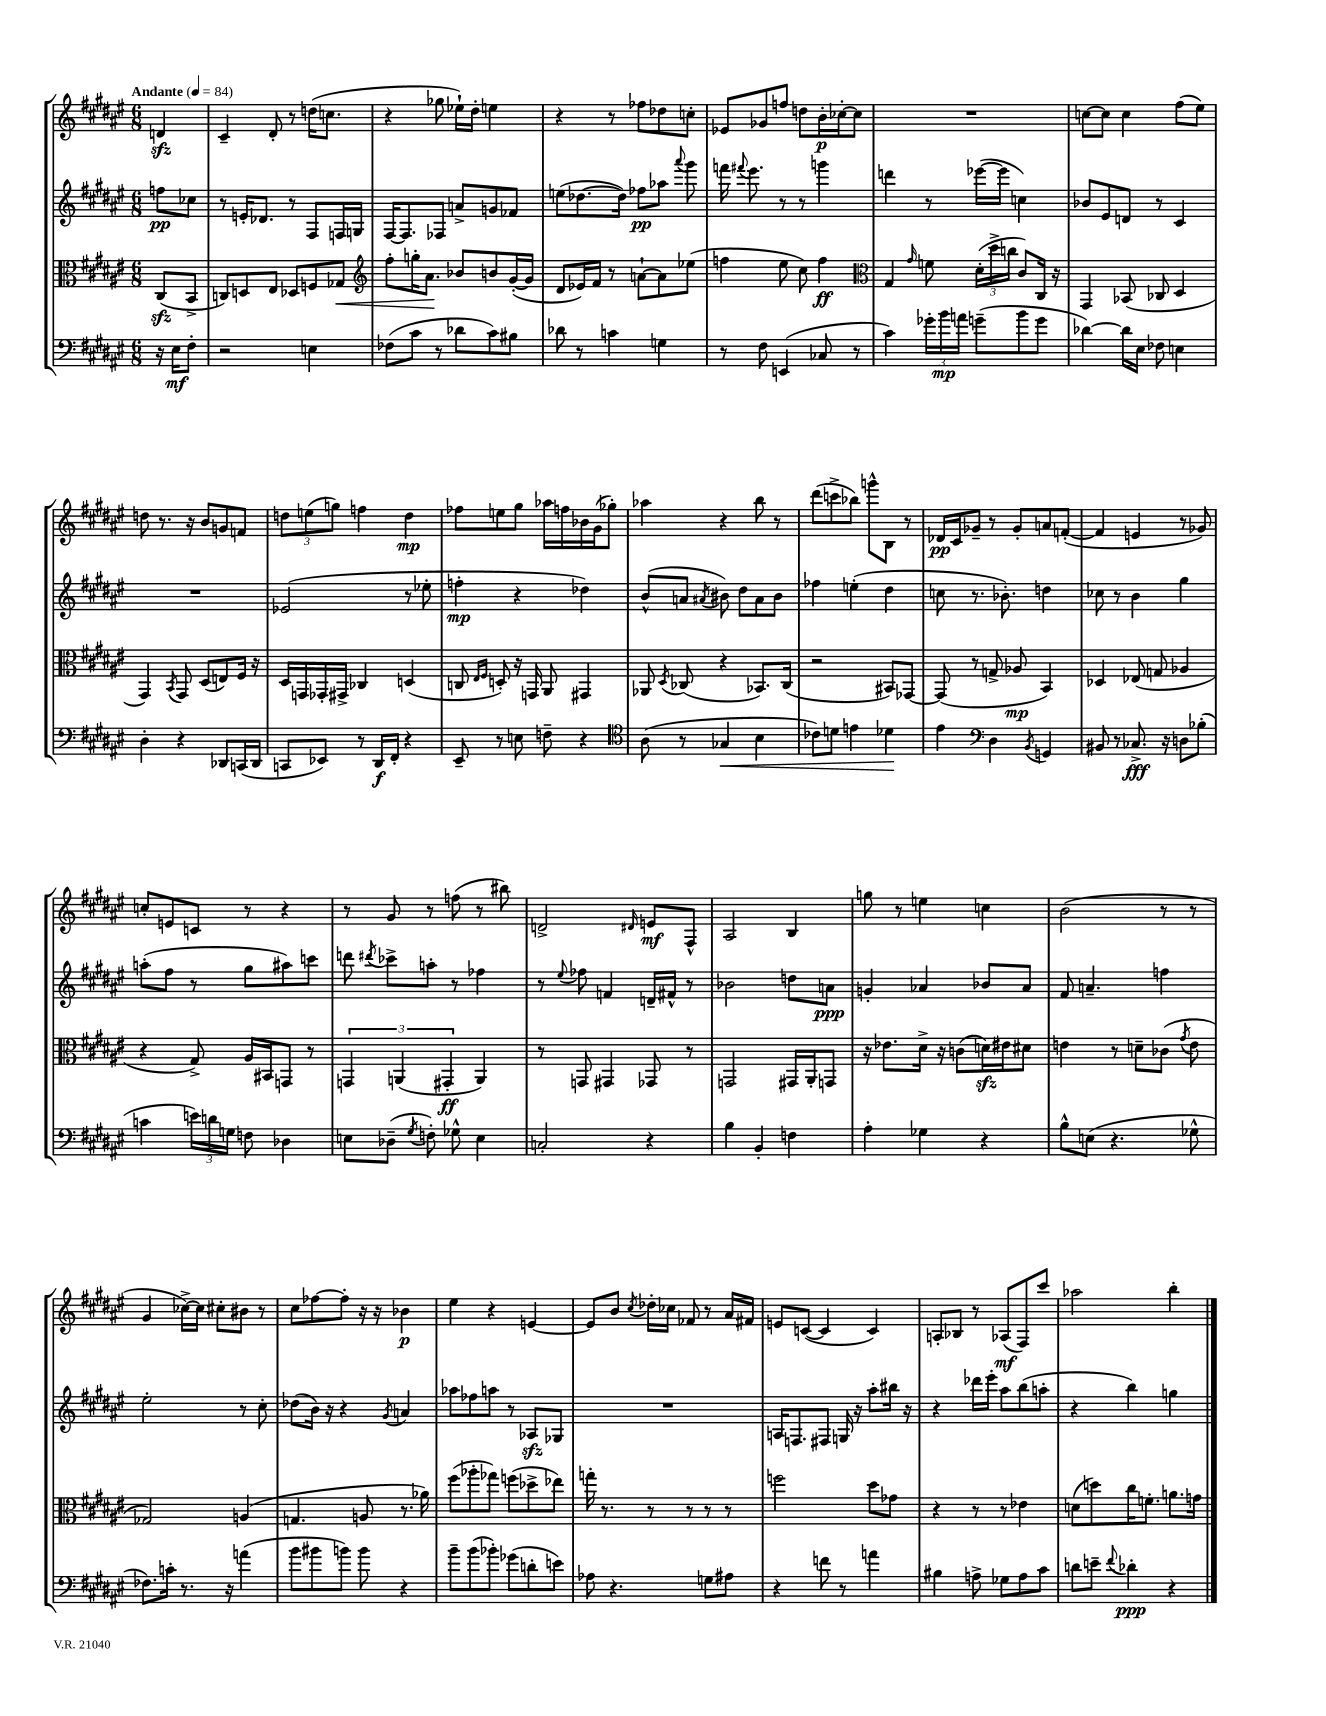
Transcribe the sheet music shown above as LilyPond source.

<<
\new StaffGroup <<
\new Staff = "s0" {
    \clef treble \key fis \major \numericTimeSignature \time 6/8 \partial 4 \tempo "Andante" 4 = 84
    \autoBeamOff d'4\sfz |
    cis'4-- dis'8-. r8 d''16[( c''8.] |
    r4 ges''8 ees''16[-!) dis''16]-. e''4 |
    r4 r8 fes''8[ des''8 c''8]-. |
    ees'8[ ges'8 f''8] d''8[ b'16-.\p ces''16~-. ces''8] |
    R2. |
    c''8[~ c''8] c''4 fis''8[( eis''8]) |
    d''8 r8. r16 b'8[ g'8 f'8] |
    \tuplet 3/2 { d''8[ e''8( g''8]) } f''4 d''4\mp |
    fes''8[ e''8 gis''8] aes''16[ f''16 bes'16 gis'16( ges''8]-.) |
    aes''4 r4 b''8 r8 |
    dis'''8[( c'''8-> bes''8]) g'''8[-^ b8] r8 |
    des'16[\pp cis'16 ges'8]-- r8 ges'8[-. a'8 f'8]~-.( |
    f'4 e'4 r8 ges'8) |
    c''8[-. e'8 c'8] r8 r4 |
    r8 gis'8 r8 f''8( r8 bis''8) |
    d'2-> \grace { dis'16 } e'8[\mf fis8]-^ |
    ais2 b4 |
    g''8 r8 e''4 c''4 |
    b'2( r8 r8 |
    gis'4 ces''16[~->) ces''16] cis''8[-. bis'8] r8 |
    cis''8[ fes''8~ fes''8]-. r16 r16 bes'4\p |
    eis''4 r4 e'4~ |
    e'8[ b'8] \acciaccatura { cis''8 } des''16[-. ces''16] fes'8 r8 ais'16[ fis'16] |
    e'8[ c'8]~( c'4 c'4) |
    a8[-. bes8] r8 aes8[\mf( fis8) cis'''8] |
    aes''2 b''4-. \bar "|." |
}
\new Staff = "s1" {
    \clef treble \key fis \major \numericTimeSignature \time 6/8 \partial 4
    \autoBeamOff f''8[\pp ces''8] |
    r8 e'16[-. des'8.] r8 fis8[ f16 g16] |
    fis16[~ fis8. fes8] a'8[-> g'8 fes'8] |
    e''8[( des''8.~ des''16]) fes''8[\pp aes''8] \appoggiatura { ais'''8 } gis'''8 |
    f'''16 \appoggiatura { fis'''8 } eis'''8. r8 r8 g'''4 |
    d'''4 r8 ees'''16[~( ees'''16] c''4) |
    bes'8[ eis'8 d'8] r8 cis'4 |
    R2. |
    ees'2( r8 ees''8-. |
    f''4-.\mp r4 des''4) |
    b'8[-^( a'8] \acciaccatura { ais'8 } bis'8) dis''8[ ais'8 bis'8] |
    fes''4 e''4-.( dis''4 |
    c''8 r8. bes'8.-.) d''4 |
    ces''8 r8 b'4 gis''4 |
    a''8[-.( fis''8] r8 gis''8[ ais''8) c'''8] |
    d'''8 \acciaccatura { dis'''8 } ces'''8[-> a''8]-. r8 fes''4 |
    r8 \appoggiatura { eis''8 } fes''8 f'4 d'16[-- fis'16]-^ r8 |
    bes'2 d''8[ a'8]\ppp |
    g'4-. aes'4 bes'8[ aes'8] |
    fis'8 a'4.-- f''4 |
    eis''2-. r8 cis''8-. |
    des''8[( b'16]) r16 r4 \acciaccatura { gis'8 } a'4 |
    aes''8[ fes''8 a''8] r8 aes8[\sfz ges8] |
    R2. |
    a16[ f8. fis8] g16 r16 ais''8[-. bis''16] r16 |
    r4 des'''16[ eis'''16]-. ais''8[ b''8( a''8]-. |
    r4 b''4) g''4 \bar "|." |
}
\new Staff = "s2" {
    \clef alto \key fis \major \numericTimeSignature \time 6/8 \partial 4
    \autoBeamOff cis8[\sfz( b,8]-> |
    c8[) d8 eis8] des8[ f8 ges8]\< |
    \clef treble fis''8[-. g''16-. ais'8.]\! bes'8[ b'8 gis'16~-.( gis'16] |
    dis'8[ ees'16) fis'16] r8 a'8[~-! a'8 ees''8]( |
    f''4 eis''8 cis''8) f''4\ff |
    \clef alto gis4 \grace { gis'16 } f'8 \tuplet 3/2 { dis'16[-.( dis''16-> c''16] } cis'8[) cis16] r16 |
    gis,4 bes,8( ces8 dis4 |
    gis,4) \acciaccatura { b,8 } gis,8 dis8[( e8) fis16] r16 |
    dis16[ g,16 ges,16-. gis,16]-> ces4 d4( |
    c8 \grace { eis16[ fis16] } d8-.) r16 g,16 ais,8 gis,4 |
    aes,8 \acciaccatura { dis8 } ces8( r4 bes,8.[) ces16]( |
    r2 bis,8[) ges,8]~ |
    ges,8( r8 g8-> aes8\mp b,4) |
    des4 ees8( g8 aes4 |
    r4 gis8->) ais16[ bis,16 g,8] r8 |
    \tuplet 3/2 { g,4 a,4( gis,4-.\ff } a,4) |
    r8 g,8 gis,4 ges,8 r8 |
    g,2 gis,16[ ais,16-. g,8] |
    r16 ees'8.[ dis'16]-> r16 c'8[( d'16\sfz) eis'16 dis'8] |
    e'4 r8 d'8[-- ces'8]( \acciaccatura { gis'8 } e'8 |
    ges2) a4( |
    g4. a8 r8. aes'16) |
    fis''8[( aes''8-. ges''8]) f''8[( des''8-> ees''8]) |
    g''16-. r8. r8 r8 r8 r8 |
    f''2 dis''8[ ges'8] |
    r4 r8 r8 ees'4 |
    d'8[( d''8) cis''16 f'8.]-. a'8.[ g'16] \bar "|." |
}
\new Staff = "s3" {
    \clef bass \key fis \major \numericTimeSignature \time 6/8 \partial 4
    \autoBeamOff r16 eis16[\mf fis8]-. |
    r2 e4 |
    fes8[( cis'8] r8 des'8[ cis'8) bis8] |
    des'8 r8 c'4 g4 |
    r8 fis8 e,4( ces8 r8 |
    cis'4) \tuplet 3/2 { ges'16[-. b'16\mp a'16] } g'8[--( b'8 g'8] |
    des'4~) des'16[ eis16] fes8 e4 |
    dis4-. r4 des,8[ c,16( des,16] |
    c,8[ ees,8]) r8 dis,16[\f fis,16]-. r4 |
    eis,8-- r8 e8 f8-- r4 |
    \clef tenor ais8( r8 ges4\< b4 |
    ces'8[) d'8] e'4 des'4\! |
    eis'4 \clef bass dis4 \acciaccatura { b,8 } g,4 |
    bis,8 r8 ces8.->\fff r16 d8[ bes8]-.( |
    c'4 \tuplet 3/2 { e'16[) d'16 g16] } f8 des4 |
    e8[ des8]--( \acciaccatura { gis8 } f8-.) ges8-^ e4 |
    c2-. r4 |
    b4 b,4-. f4 |
    ais4-. ges4 r4 |
    b8[-^ e8]( r4. ges8-^ |
    fes8.[) c'16]-. r8. r16 a'4( |
    b'8[ bis'8 b'8]) b'8 r4 |
    b'8[-- b'8( bes'8]-.) ges'8[( d'8-. e'8]) |
    aes8 r4. g8[ ais8] |
    r4 f'8 r8 a'4 |
    bis4 a8-> ges8[ a8 cis'8] |
    d'8[ e'8]-- \appoggiatura { fis'8 } des'4-.\ppp r4 \bar "|." |
}
>>
>>
\layout { \context { \Score \remove "Bar_number_engraver" } }
